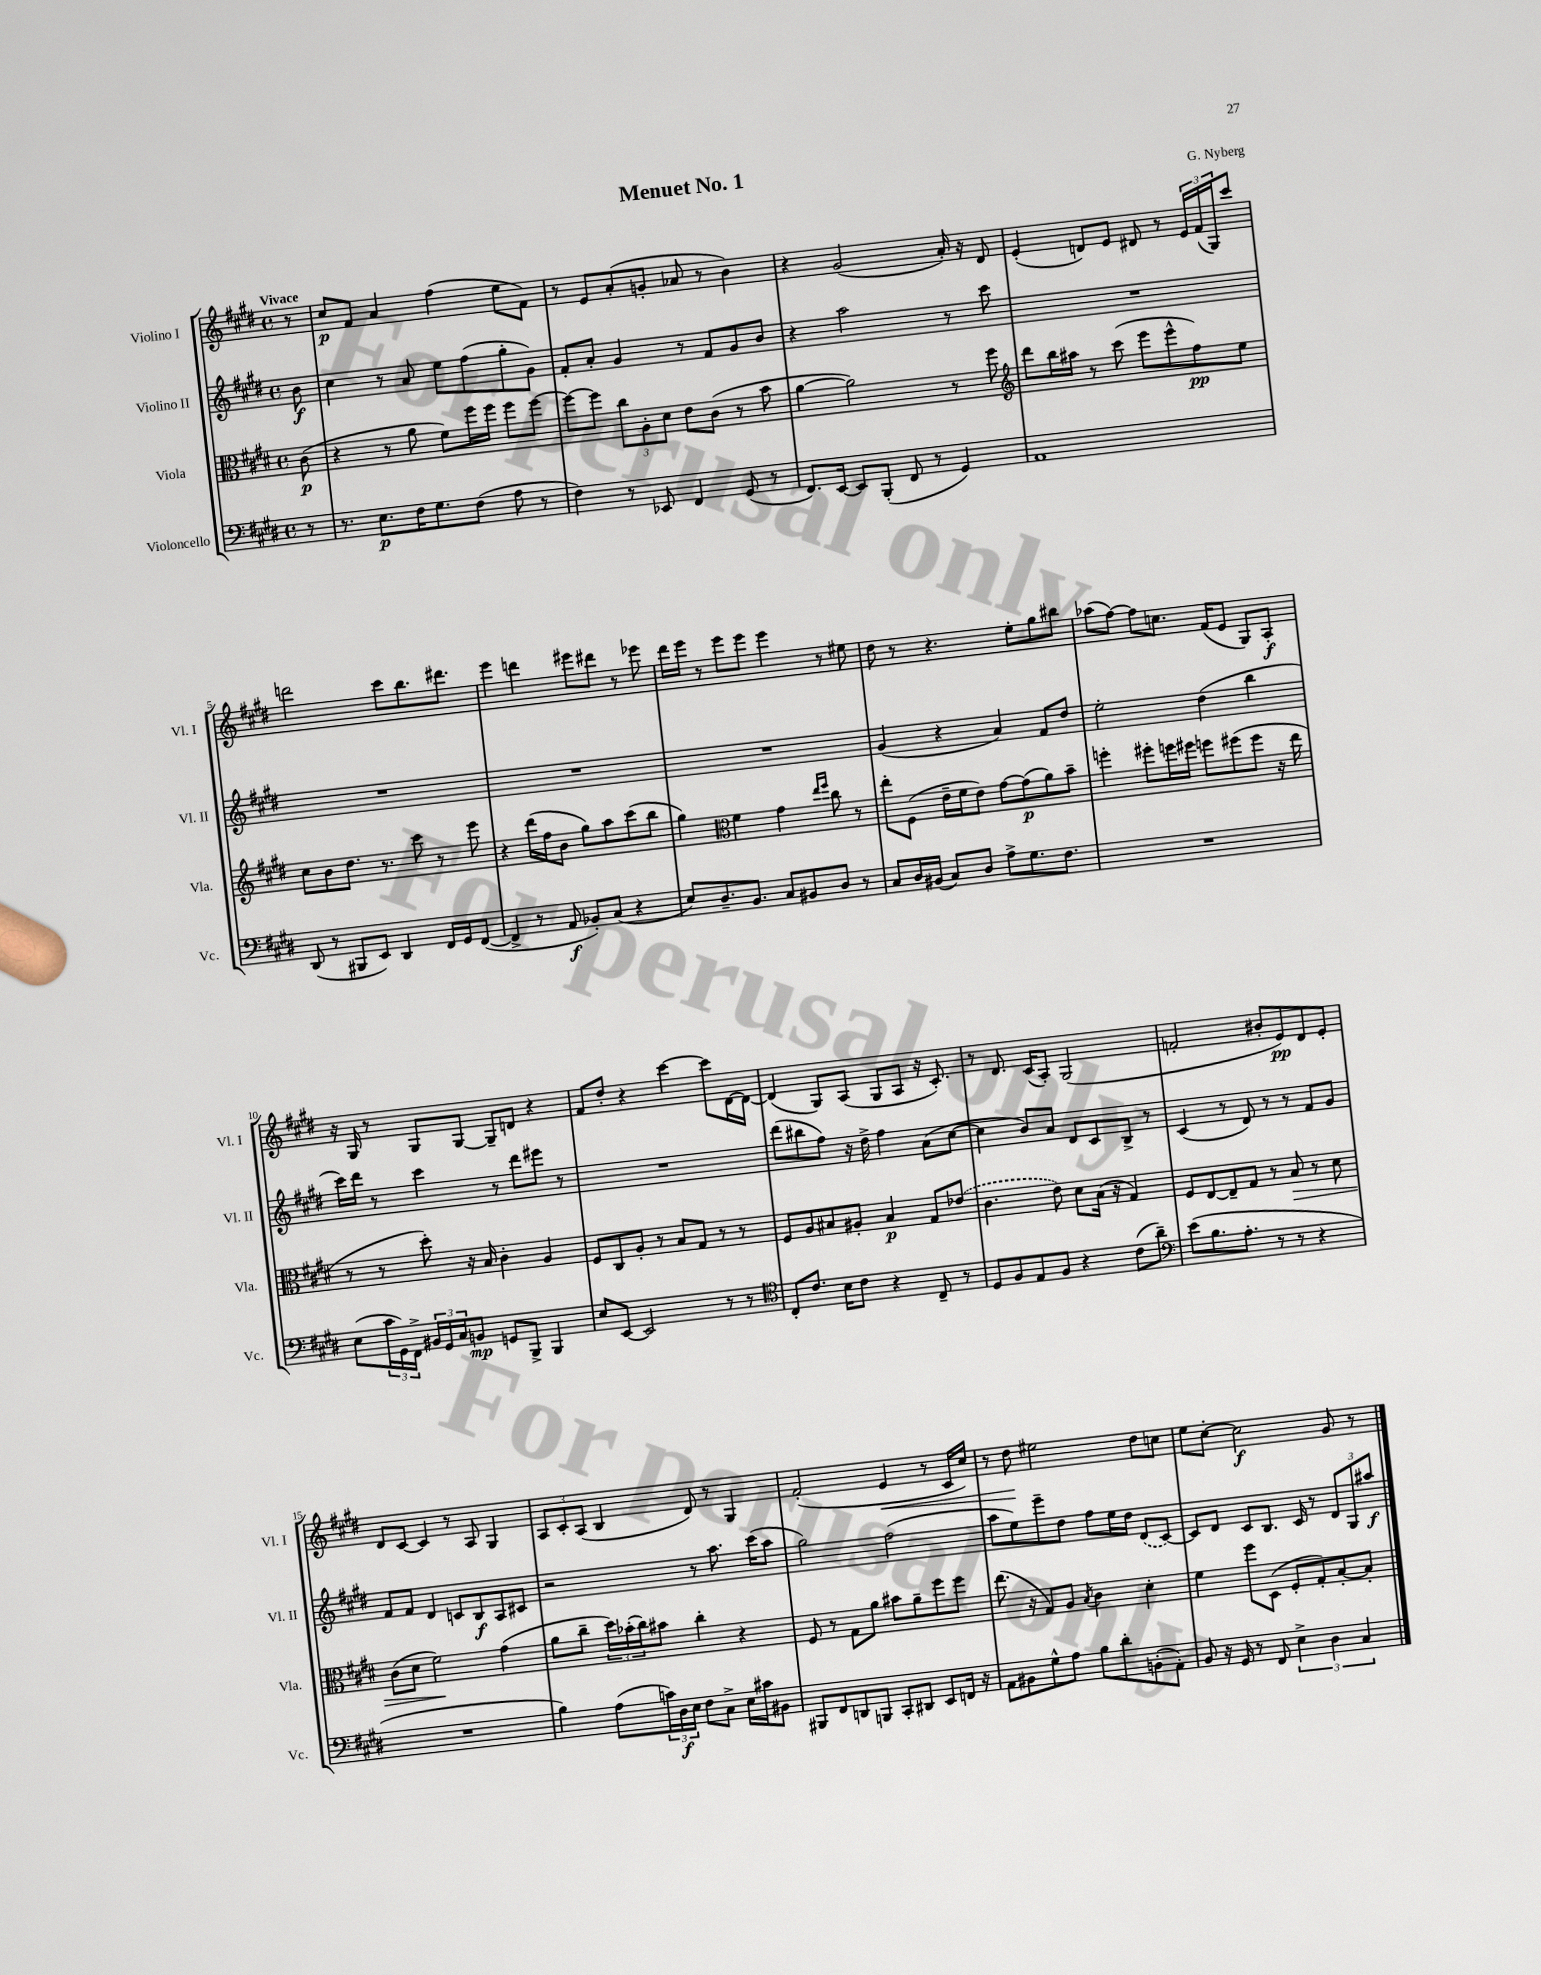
\header { title = "Menuet No. 1" composer = "G. Nyberg" }
<<
\new StaffGroup <<
\new Staff = "s0" \with { instrumentName = "Violino I" shortInstrumentName = "Vl. I" } {
    \clef treble \key e \major \defaultTimeSignature \time 4/4 \partial 8 \tempo "Vivace"
    r8 |
    cis''8\p fis'8 a'4 fis''4( e''8 fis'8) |
    r8 e'8 a'8-.( g'8-. aes'8 r8 b'4) |
    r4 gis'2( a'16-.) r16 dis'8 |
    e'4-.( d'8) e'8 dis'8 r8 \tuplet 3/2 { e'16 fis'16( gis16) } cis'''8 |
    d'''2 cis'''8 b''8. dis'''8. |
    e'''4 d'''4 eis'''8 dis'''8 r8 ees'''8 |
    dis'''16 e'''16 r8 e'''8 e'''8 e'''4 r8 eis''8 |
    dis''8 r8 r4. e''8-. gis''8 bis''8 |
    aes''8( fis''8~) fis''8 c''8. fis'16( e'8 gis8) a8-.\f |
    r16 gis16 r8 gis8 gis8~ gis8-- d'8 r4 |
    fis'8 dis''8-. r4 cis'''4~ cis'''8 dis'16~ dis'16~ |
    dis'4( gis8) a8( gis8 a8 r16 cis'8.-.) |
    r8 dis'8. cis'16( a8-.) gis2( |
    f'2-. bis'8-. e'8\pp) dis'8 e'8-. |
    dis'8 cis'8~ cis'4 r8 a8 gis4 |
    \tuplet 3/2 { a8 cis'8-. a8( } b4 dis'8) r8 gis4 |
    fis'2-.( e'4\< r8 cis'16 cis''16) |
    r8 dis''8\! eis''2 dis''8 c''8 |
    e''8 cis''8~-. cis''2\f gis'8 r8 \bar "|." |
}
\new Staff = "s1" \with { instrumentName = "Violino II" shortInstrumentName = "Vl. II" } {
    \clef treble \key e \major \defaultTimeSignature \time 4/4 \partial 8
    b'8\f |
    cis''4 r8 a'8 e''8 fis''8( gis''8-. gis'8) |
    fis'8-. a'8-. gis'4 r8 fis'8 gis'8 b'8 |
    r4 a''2 r8 cis'''8 |
    R1 |
    R1 |
    R1 |
    R1 |
    gis'4( r4 a'4) fis'8 dis''8 |
    e''2-. dis''4( b''4 |
    cis'''16) dis'''16 r8 cis'''4 r8 dis'''8 eis'''8 r8 |
    R1 |
    dis'''8( bis''8 fis''8) r16 dis''16-> fis''4 a'8( cis''8~ |
    cis''4 b'8) a'8 dis'8 cis'8 b8-> r8 |
    cis'4( r8 dis'8) r8 r8 fis'8 gis'8 |
    fis'8 fis'8 dis'4 c'8 b8\f a8 cis'8 |
    r2 r8 a''8. cis'''16( a''8 |
    gis''2) fis''2( |
    a''8 e''8) e'''8-- dis''8 fis''8 e''16 dis''16 \once \slurDashed dis'8( cis'8~) |
    cis'8 dis'8 cis'8 b8. cis'16 r8 \tuplet 3/2 { dis'8 gis8 ais''8\f } \bar "|." |
}
\new Staff = "s2" \with { instrumentName = "Viola" shortInstrumentName = "Vla." } {
    \clef alto \key e \major \defaultTimeSignature \time 4/4 \partial 8
    cis'8\p( |
    r4 r8 a'8 fis'8) fis''16 fis''16 fis''8 fis''8~ |
    fis''8~ fis''8 \tuplet 3/2 { cis''8 a8-. dis'8 } e'8 cis'8( r8 b'8 |
    a'4~ a'2) r8 fis''8 |
    \clef treble dis'''8 b''16 ais''16 r8 cis'''8( e'''8 e'''8-^ fis''8\pp) e''8 |
    cis''8 b'8 dis''8. r8. cis'''8 r8 e'''8 |
    r4 dis'''16( fis''16 b'8 gis''8) a''8 cis'''8( b''8 |
    gis''4) \clef alto fis'4 gis'4 \grace { e''16 fis''16 } cis''8 r8 |
    e''8-. fis8( e'16-- fis'16 e'8) gis'8~ gis'8\p( a'8) b'8-- |
    f''4-. fis''8-. f''16 fis''16 f''8 fis''8( fis''8 r16 e''16 |
    r8 r8 dis''8-.) r16 b16 cis'4-. a4 |
    fis8 cis8 a8-. r8 b8 gis8 r8 r8 |
    fis8 a8 bis8 ais8-. bis4\p gis8 \once \slurDashed ees'8( |
    cis'4. e'8) dis'8 b16( r16 gis4) |
    fis8 e8~ e8-- gis8 r8 b8\> r8 dis'8 |
    cis'8( dis'8 fis'2\!) gis'4( |
    a'8 cis''8-- \tuplet 3/2 { dis''16) bes'16-.( cis''16) } bis'8 cis''4-. r4 |
    fis8 r8 gis8 a'8 bis'8 a'8-- fis''8 fis''8 |
    e''8.( r16 gis8) a8 \acciaccatura { b8 } cis'4 dis'4-. |
    fis'4 fis''8 dis8( fis8-. gis8-.) b8~-. b8-. \bar "|." |
}
\new Staff = "s3" \with { instrumentName = "Violoncello" shortInstrumentName = "Vc." } {
    \clef bass \key e \major \defaultTimeSignature \time 4/4 \partial 8
    r8 |
    r8. e8.\p fis16 gis8. fis8( a8 r8 |
    fis4) r8 ees,8 fis,4 gis,8( r8 |
    fis,8.) e,16~ e,8 b,,8-.( fis,8 r8 gis,4) |
    a,1 |
    dis,8( r8 bis,,8 e,8) dis,4 fis,16 gis,16 fis,8~( |
    fis,4-> r8 a,8\f bes,8-.) cis8( r4 |
    e8) dis8.-- b,8. cis8 bis,8 dis8 r8 |
    cis8 dis16 bis,16( cis8) dis8 a8-> gis8. fis8. |
    R1 |
    e8( \tuplet 3/2 { cis'16 gis,16) fis,16-> } \tuplet 3/2 { bis,16 gis,16 cis16 } b,8\mp g,8 b,,8-> b,,4 |
    e8 e,8~ e,2 r8 r8 |
    \clef tenor cis8-. cis'8. b16 cis'8 r4 cis8-- r8 |
    dis8 fis8 e8 fis8 r4 cis'8( a'8--) |
    \clef bass e'8( b8. a8.-. r8 r8 r4 |
    R1 |
    b4) a8( \tuplet 3/2 { c'16) dis16\f e16 } fis8 cis8-> e16 cis'16 bis,8 |
    bis,,8 fis,8 d,8 b,,8 cis,8-. dis,8 e,8 f,16 r16 |
    a,8 bis,8 gis8-^ a8 b8 dis'8-. b,8-.( a,8-.) |
    b,8 r16 gis,16 r8 fis,8 \tuplet 3/2 { e4-> dis4 cis4 } \bar "|." |
}
>>
>>
